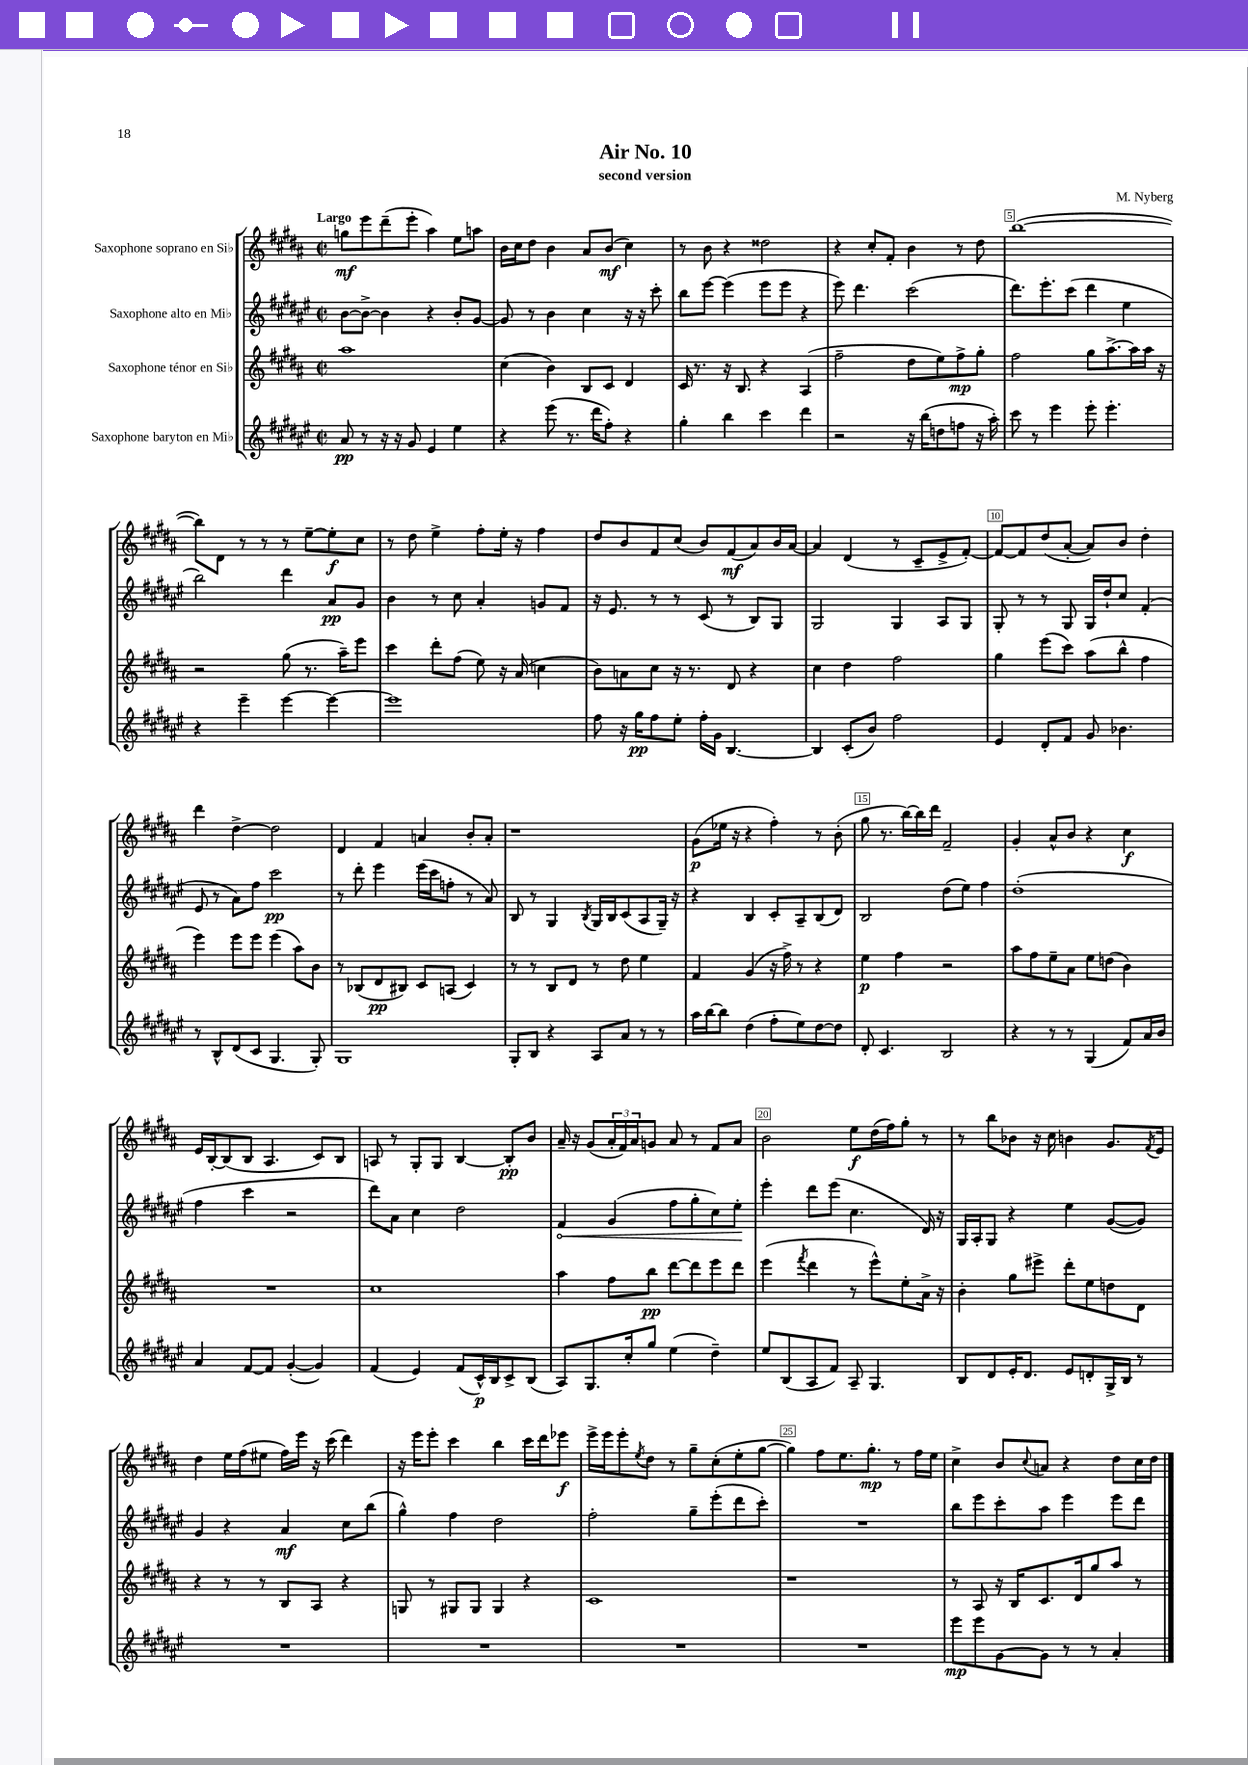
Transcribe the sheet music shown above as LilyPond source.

\header { title = "Air No. 10" composer = "M. Nyberg" subtitle = "second version" }
<<
\new StaffGroup <<
\new Staff = "s0" \with { instrumentName = "Saxophone soprano en Sib" } {
    \clef treble \key b \major \defaultTimeSignature \time 2/2 \tempo "Largo"
    g''8\mf e'''8 dis'''8--( e'''8-. ais''4) e''8 a''8 |
    b'16 cis''16 dis''8 b'4 ais'8 b'8\mf( cis''4) |
    r8 b'8 r4 disis''2 |
    r4 cis''8-. fis'8-. b'4 r8 dis''8 |
    b''1~( |
    b''8) dis'8 r8 r8 r8 e''8~-- e''8-.\f cis''8 |
    r8 dis''8 e''4-> fis''8-. e''16-. r16 fis''4 |
    dis''8 b'8 fis'8 cis''8( b'8) fis'8\mf( ais'8) b'16 ais'16~ |
    ais'4 dis'4( r8 cis'8-- e'8-> fis'8~-.) |
    fis'8~ fis'8 dis''8( ais'8~-. ais'8) b'8 dis''4-. |
    dis'''4 dis''4~-> dis''2 |
    dis'4 fis'4 a'4 b'8-. a'8-. |
    r1 |
    gis'8\p( ees''16 r16 r4 fis''4-.) r8 b'8-.( |
    gis''8 r8. b''16~) b''16 dis'''16 fis'2-- |
    gis'4-. ais'8-^ b'8 r4 cis''4\f |
    e'16 b16~-. b8( b8 ais4. cis'8) b8 |
    a8 r8 gis8-. gis8 b4~ b8-.\pp b'8 |
    ais'16-- r16 gis'8( \tuplet 3/2 { ais'16-. fis'16) ais'16 } g'8 ais'8 r8 fis'8 ais'8 |
    b'2 e''8\f dis''16( fis''16) gis''8-. r8 |
    r8 b''8 bes'8 r16 cis''16 b'4 gis'8. \acciaccatura { fis'8 } e'16 |
    dis''4 e''16 fis''16( eis''8 fis''16) e'''16 r16 cis'''16( dis'''4) |
    r16 e'''16 e'''8-. cis'''4 b''4 cis'''16 dis'''16 ees'''8\f |
    e'''16-> e'''16 e'''8-. \acciaccatura { e''8 } dis''8 r8 gis''8-- cis''8-.( e''8-. gis''8~ |
    gis''4) fis''8 e''8. gis''8.-.\mp r8 fis''16 e''16 |
    cis''4-> b'8 \appoggiatura { cis''8 } a'8 r4 dis''8 cis''16 dis''16 \bar "|." |
}
\new Staff = "s1" \with { instrumentName = "Saxophone alto en Mib" } {
    \clef treble \key fis \major \defaultTimeSignature \time 2/2
    b'8~ b'8~-> b'4 r4 b'8-. gis'8~ |
    gis'8 r8 b'4 cis''4 r16 r16 cis'''8-. |
    b''8 eis'''8~ eis'''4( eis'''8 eis'''8 r4 |
    eis'''8) dis'''4. cis'''2( |
    dis'''8.) eis'''8.-. cis'''8( dis'''4 eis''4 |
    b''2) dis'''4 ais'8\pp gis'8 |
    b'4 r8 cis''8 ais'4-. g'8 fis'8 |
    r16 eis'8. r8 r8 cis'8( r8 b8) gis8 |
    gis2 gis4 ais8 gis8 |
    gis8-. r8 r8 gis8 gis16 dis''16-! cis''8 fis'4-.( |
    eis'8 r8 ais'8) fis''8 cis'''2\pp |
    r8 dis'''8-. eis'''4 eis'''16( cis'''16 f''8-. r8 ais'8) |
    b8 r8 gis4 \acciaccatura { b8 } gis16 b16 cis'8( ais8 gis16--) r16 |
    r4 b4 cis'8-. ais8-- b8( dis'8) |
    b2 dis''8( eis''8) fis''4 |
    dis''1-.( |
    fis''4 cis'''4 r2 |
    dis'''8) ais'8 cis''4 dis''2 |
    \once \override Hairpin.circled-tip = ##t fis'4\< gis'4( fis''8 gis''8-. cis''8) eis''8-.\! |
    eis'''4-. dis'''8 eis'''8( cis''4. dis'16) r16 |
    gis16 ais16-. gis8 r4 eis''4 gis'8~( gis'8) |
    gis'4 r4 ais'4\mf cis''8 b''8( |
    gis''4-^) fis''4 dis''2 |
    fis''2-. gis''8-- eis'''8-.( dis'''8 cis'''8-.) |
    R1 |
    b''8 eis'''8 cis'''8-. ais''8 eis'''4 eis'''8 dis'''8 \bar "|." |
}
\new Staff = "s2" \with { instrumentName = "Saxophone ténor en Sib" } {
    \clef treble \key b \major \defaultTimeSignature \time 2/2
    ais''1 |
    cis''4( b'4) b8 cis'8 dis'4 |
    cis'16 r8. r16 b8. r4 ais4( |
    fis''2-- dis''8 e''8) fis''8->\mp gis''8-. |
    fis''2 gis''8 ais''8.~-> ais''16 ais''16 r16 |
    r2 gis''8( r8. ais''16--) e'''8 |
    cis'''4 dis'''8-. fis''8( e''8) r16 ais'16( c''4 |
    b'8) a'8 cis''8 r16 r8. dis'8 r4 |
    cis''4 dis''4 fis''2 |
    gis''4 e'''8( cis'''8) ais''8( b''8-^ fis''4 |
    e'''4) e'''8 e'''8 e'''4( ais''8) b'8 |
    r8 bes8( dis'8\pp bis8) cis'8 a8( cis'4) |
    r8 r8 b8 dis'8 r8 dis''8 e''4 |
    fis'4 gis'4( r16 fis''16->) r8 r4 |
    e''4\p fis''4 r2 |
    ais''8 fis''8 e''8-- ais'8 e''8 d''8( b'4) |
    R1 |
    cis''1 |
    ais''4 fis''8 b''8\pp dis'''8~ dis'''8 e'''8 dis'''8 |
    e'''4( \acciaccatura { fis'''8 } dis'''4 r8 e'''8-^) e''8-. ais'16-> r16 |
    b'4-. gis''8 eis'''8-> dis'''8-. e''8 d''8 dis'8 |
    r4 r8 r8 b8 ais8 r4 |
    g8 r8 gis8 gis8 gis4 r4 |
    cis'1 |
    r1 |
    r8 ais8 r16 b16 cis'8. dis'16 gis''8 ais''8 r8 \bar "|." |
}
\new Staff = "s3" \with { instrumentName = "Saxophone baryton en Mib" } {
    \clef treble \key fis \major \defaultTimeSignature \time 2/2
    ais'8\pp r8 r16 r16 gis'8 eis'4 eis''4 |
    r4 eis'''8( r8. dis'''16 fis''8-.) r4 |
    gis''4-. b''4 cis'''4 dis'''4 |
    r2 r16 b''16( d''8 f''8 r16 ais''16-.) |
    cis'''8 r8 eis'''4 eis'''8-. eis'''4.-. |
    r4 eis'''4-- eis'''4~ eis'''4~ |
    eis'''1 |
    fis''8 r16 gis''16\pp fis''8 eis''8-. fis''16-. gis'16 b4.~ |
    b4 cis'8-.( b'8) fis''2 |
    eis'4 dis'8-. fis'8 gis'8 bes'4. |
    r8 b8-^ dis'8( cis'8 gis4. gis8-.) |
    gis1 |
    gis8-. b8 r4 ais8 ais'8 r8 r8 |
    ais''16 b''16~ b''8 dis''4( fis''8-. eis''8) dis''8~ dis''8 |
    dis'8-. cis'4. b2 |
    r4 r8 r8 gis4( fis'8) ais'16 b'16 |
    ais'4 fis'8~ fis'8 gis'4~-.( gis'4) |
    fis'4( eis'4) fis'8( cis'16-^\p) b16 cis'8-> b8( |
    ais8) gis8. cis''16-. gis''8 eis''4( dis''4--) |
    eis''8 b8( ais8 fis'8) ais8-- gis4. |
    b8 dis'8 eis'16-. dis'8. eis'8 d'8-. gis16-> b16 r8 |
    R1 |
    R1 |
    R1 |
    R1 |
    eis'''8\mp eis'''8 gis'8~ gis'8 r8 r8 ais'4-. \bar "|." |
}
>>
>>
\layout { \context { \Score \override BarNumber.break-visibility = ##(#f #t #t) barNumberVisibility = #(every-nth-bar-number-visible 5) \override BarNumber.stencil = #(make-stencil-boxer 0.1 0.3 ly:text-interface::print) } }
